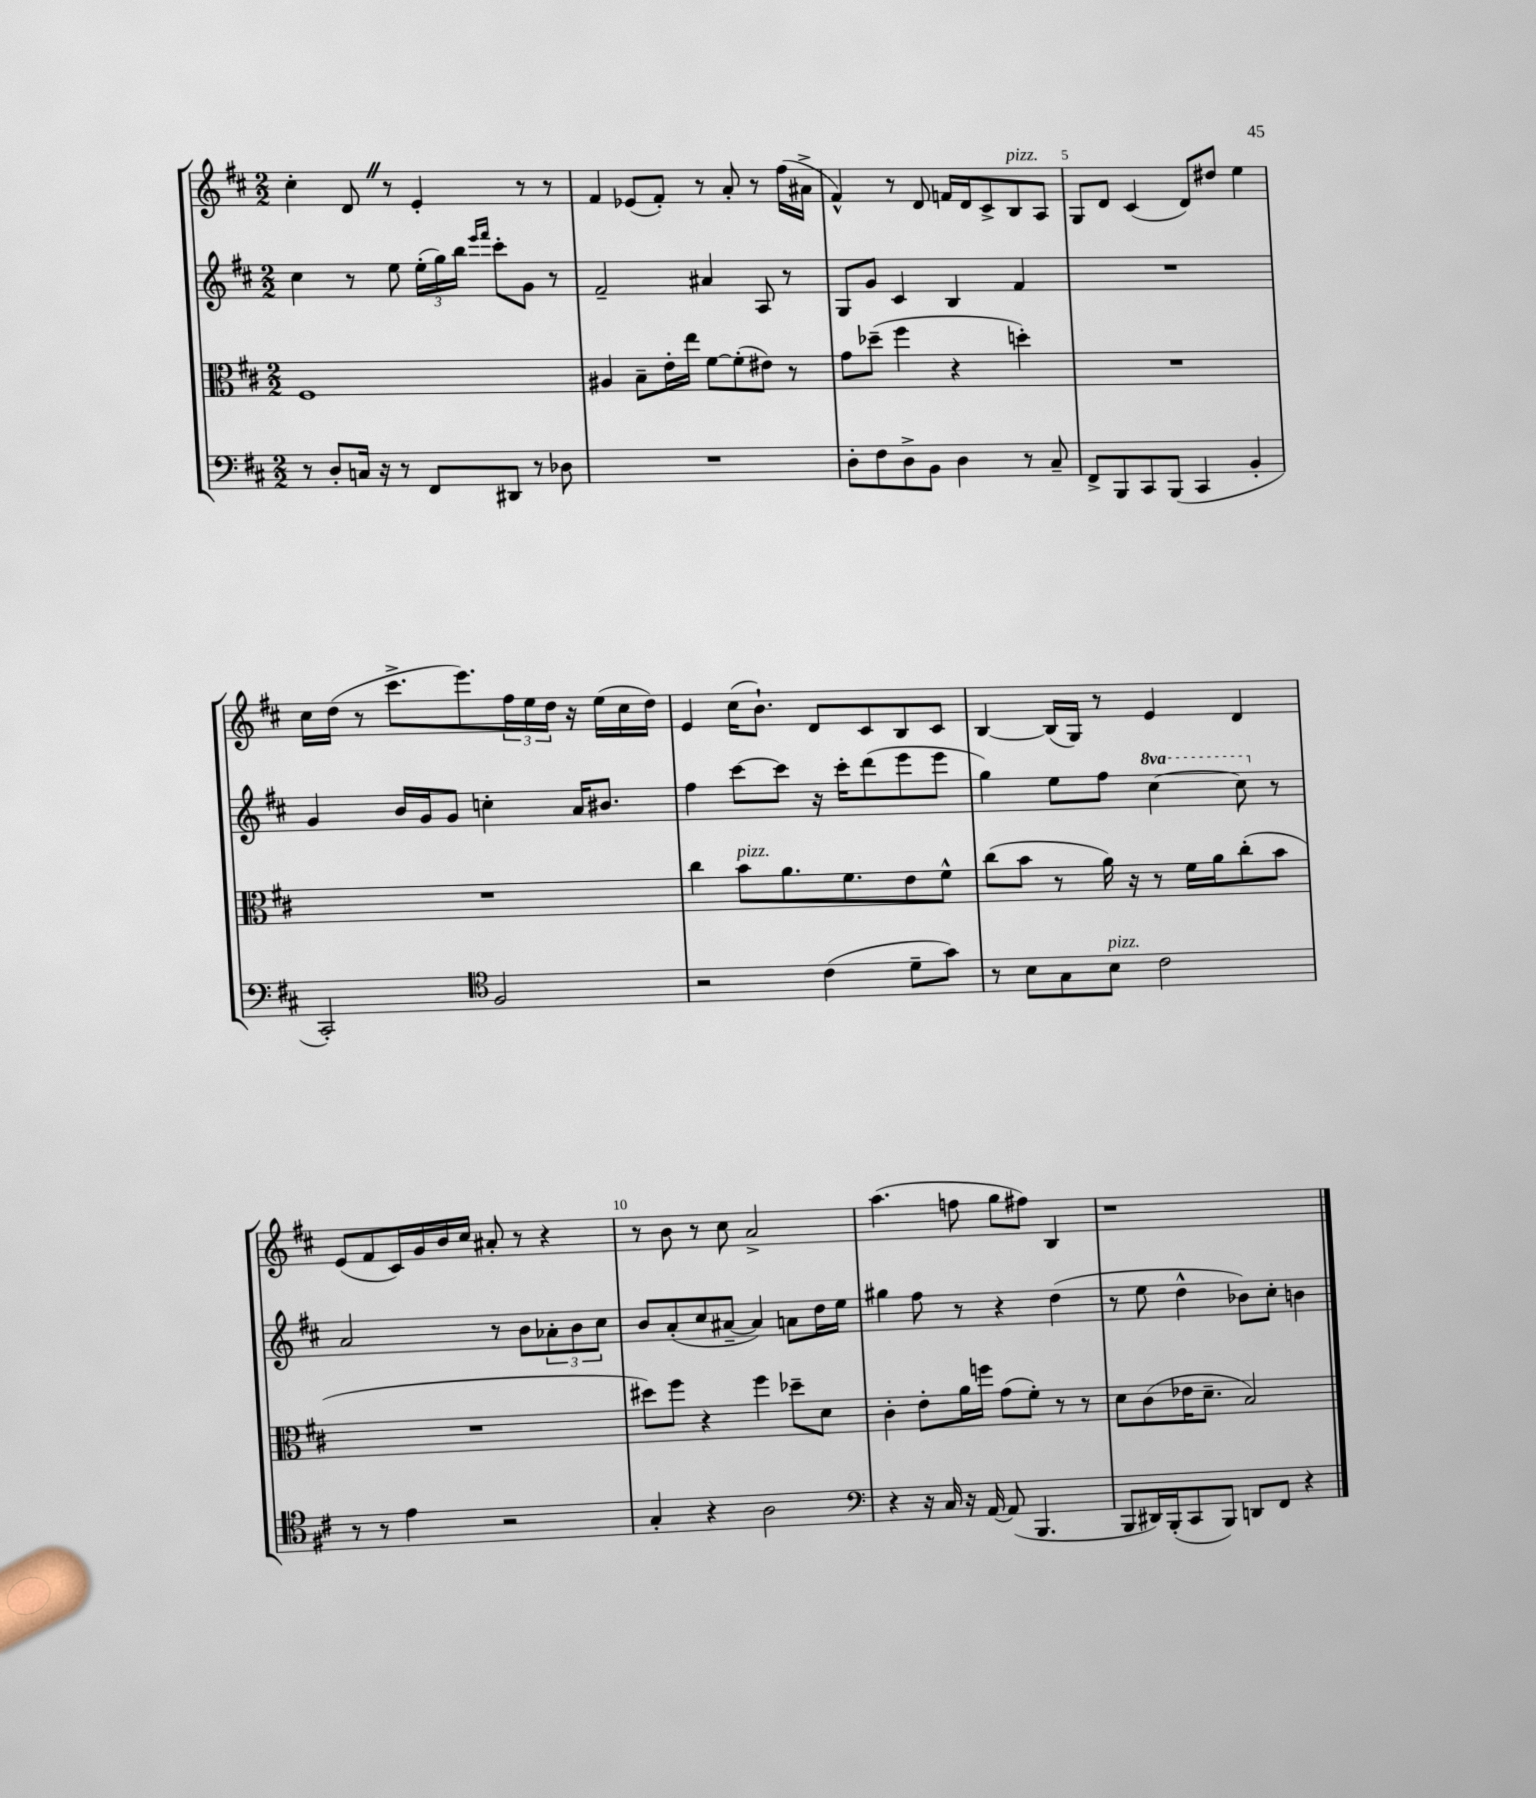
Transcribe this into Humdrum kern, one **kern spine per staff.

**kern	**kern	**kern	**kern
*staff4	*staff3	*staff2	*staff1
*clefF4	*clefC3	*clefG2	*clefG2
*k[f#c#]	*k[f#c#]	*k[f#c#]	*k[f#c#]
*M2/2	*M2/2	*M2/2	*M2/2
8r	1F#	4cc#\	4cc#'\
8D'/L	.	.	.
16C/Jk	.	8r	8d/
16r	.	.	.
8r	.	8ee\	8r
8FF#/L	.	(24ee'\LL	4e'/
.	.	24gg\)	.
.	.	24bb\JJ	.
.	.	16qqeee/LL	.
.	.	16qqfff#/JJ	.
8DD#/J	.	8ccc#'\L	.
8r	.	8g\J	8r
8D-\	.	8r	8r
=	=	=	=
1r	4A#/	2f#~/	4f#/
.	8B~\L	.	(8e-/L
.	16e'\L	.	8f#'/J)
.	16ee\JJ	.	.
.	[8f#\L	4a#/	8r
.	(8f#'\]	.	8a'/
.	8e#\J)	8A/	8r
.	8r	8r	(16ff#\LL
.	.	.	16a#^\JJ
=	=	=	=
8D'\L	8g\L	8G/L	4f#^^/)
8F#\	(8dd-~\J	8g/J	.
8D^\	4ff#\	4c#/	8r
8BB\J	.	.	8d/
4D\	4r	4B/	16f/LL
.	.	.	16d/J
.	.	.	8c#^/
8r	4dd'\)	4f#/	8B/
8C#~/	.	.	8A/J
=	=	=	=
8FF#^/L	1r	1r	8G/L
8BBB/	.	.	8d/J
8CC#/	.	.	(4c#/
(8BBB/J	.	.	.
4CC#/	.	.	8d/L)
.	.	.	8dd#/J
4BB'/	.	.	4ee\
=	=	=	=
2CC#'/)	1r	4g/	16cc#\LL
.	.	.	(16dd\JJ
.	.	.	8r
.	.	16b/LL	8.ccc#^\L
.	.	16g/J	.
.	.	8g/J	.
.	.	.	8.eee\)
*clefC4	*	*	*
2F#/	.	4cc'\	.
.	.	.	24ff#\L
.	.	.	24ee\
.	.	.	24dd\JJ
.	.	16a/LK	16r
.	.	8.b#/J	(16ee\LL
.	.	.	16cc#\
.	.	.	16dd\JJ)
=	=	=	=
2r	4cc#\	4ff#\	4e/
.	8b\L	[8ccc#\L	(16cc#\LK
.	.	.	8.b`\J)
.	8.a\	8ccc#\]J	.
(4c#\	.	16r	8d/L
.	8.f#\	16ccc#'\LK	.
.	.	(8ddd\	8c#/
8d~\L	8e\	8eee\	8B/
8g\J)	8f#^^\J	8eee\J	8c#/J
=	=	=	=
8r	(8cc#\L	4gg\)	[4B/
8B\L	8b\J	.	.
8G\	8r	8ee\L	(16B/]LL
.	.	.	16G/JJ)
8B\J	16a\)	8ff#\J	8r
.	16r	.	.
2c#\	8r	[4ccc#\	4e/
.	16f#\LL	.	.
.	16a\J	.	.
.	(8cc#'\	8ccc#\]	4d/
.	8b\J	8r	.
=	=	=	=
8r	1r	2a/	(8e/L
8r	.	.	8f#/
4e\	.	.	16c#/L)
.	.	.	16g/
.	.	.	16b/
.	.	.	16cc#/JJ
2r	.	8r	8a#'/
.	.	8b\L	8r
.	.	12a-'\	4r
.	.	12b\	.
.	.	12cc#\J	.
=	=	=	=
4G'/	8dd#\L)	8b/L	8r
.	8ff#\J	(8a'/	8b\
4r	4r	8cc#/	8r
.	.	[8a#~/J	8cc#\
2A\	4ff#\	4a#/])	2a^/
.	8dd-~\L	8a\L	.
.	8d\J	16dd\L	.
.	.	16ee\JJ	.
=	=	=	=
*clefF4	*	*	*
4r	4c#'\	4gg#\	(4.aa\
16r	8e'\L	8ff#\	.
16C#/	.	.	.
16r	16a\L	8r	8ff\
[16AA/	16ff\JJ	.	.
(8AA/]	(8g\L	4r	8gg\L
4.BBB/	8f#'\J)	.	8ff#\J)
.	8r	(4dd\	4B/
.	8r	.	.
=	=	=	=
8BBB/L	8d\L	8r	1r
16DD#/L)	(8c#\	8ee\	.
(16BBB'/J	.	.	.
8CC#/	16e-\K	4dd^^\	.
.	8.d~\J	.	.
8BBB/J)	.	.	.
8DD/L	2B/)	8b-\L)	.
8FF#/J	.	8cc#'\J	.
4r	.	4b\	.
==	==	==	==
*-	*-	*-	*-
